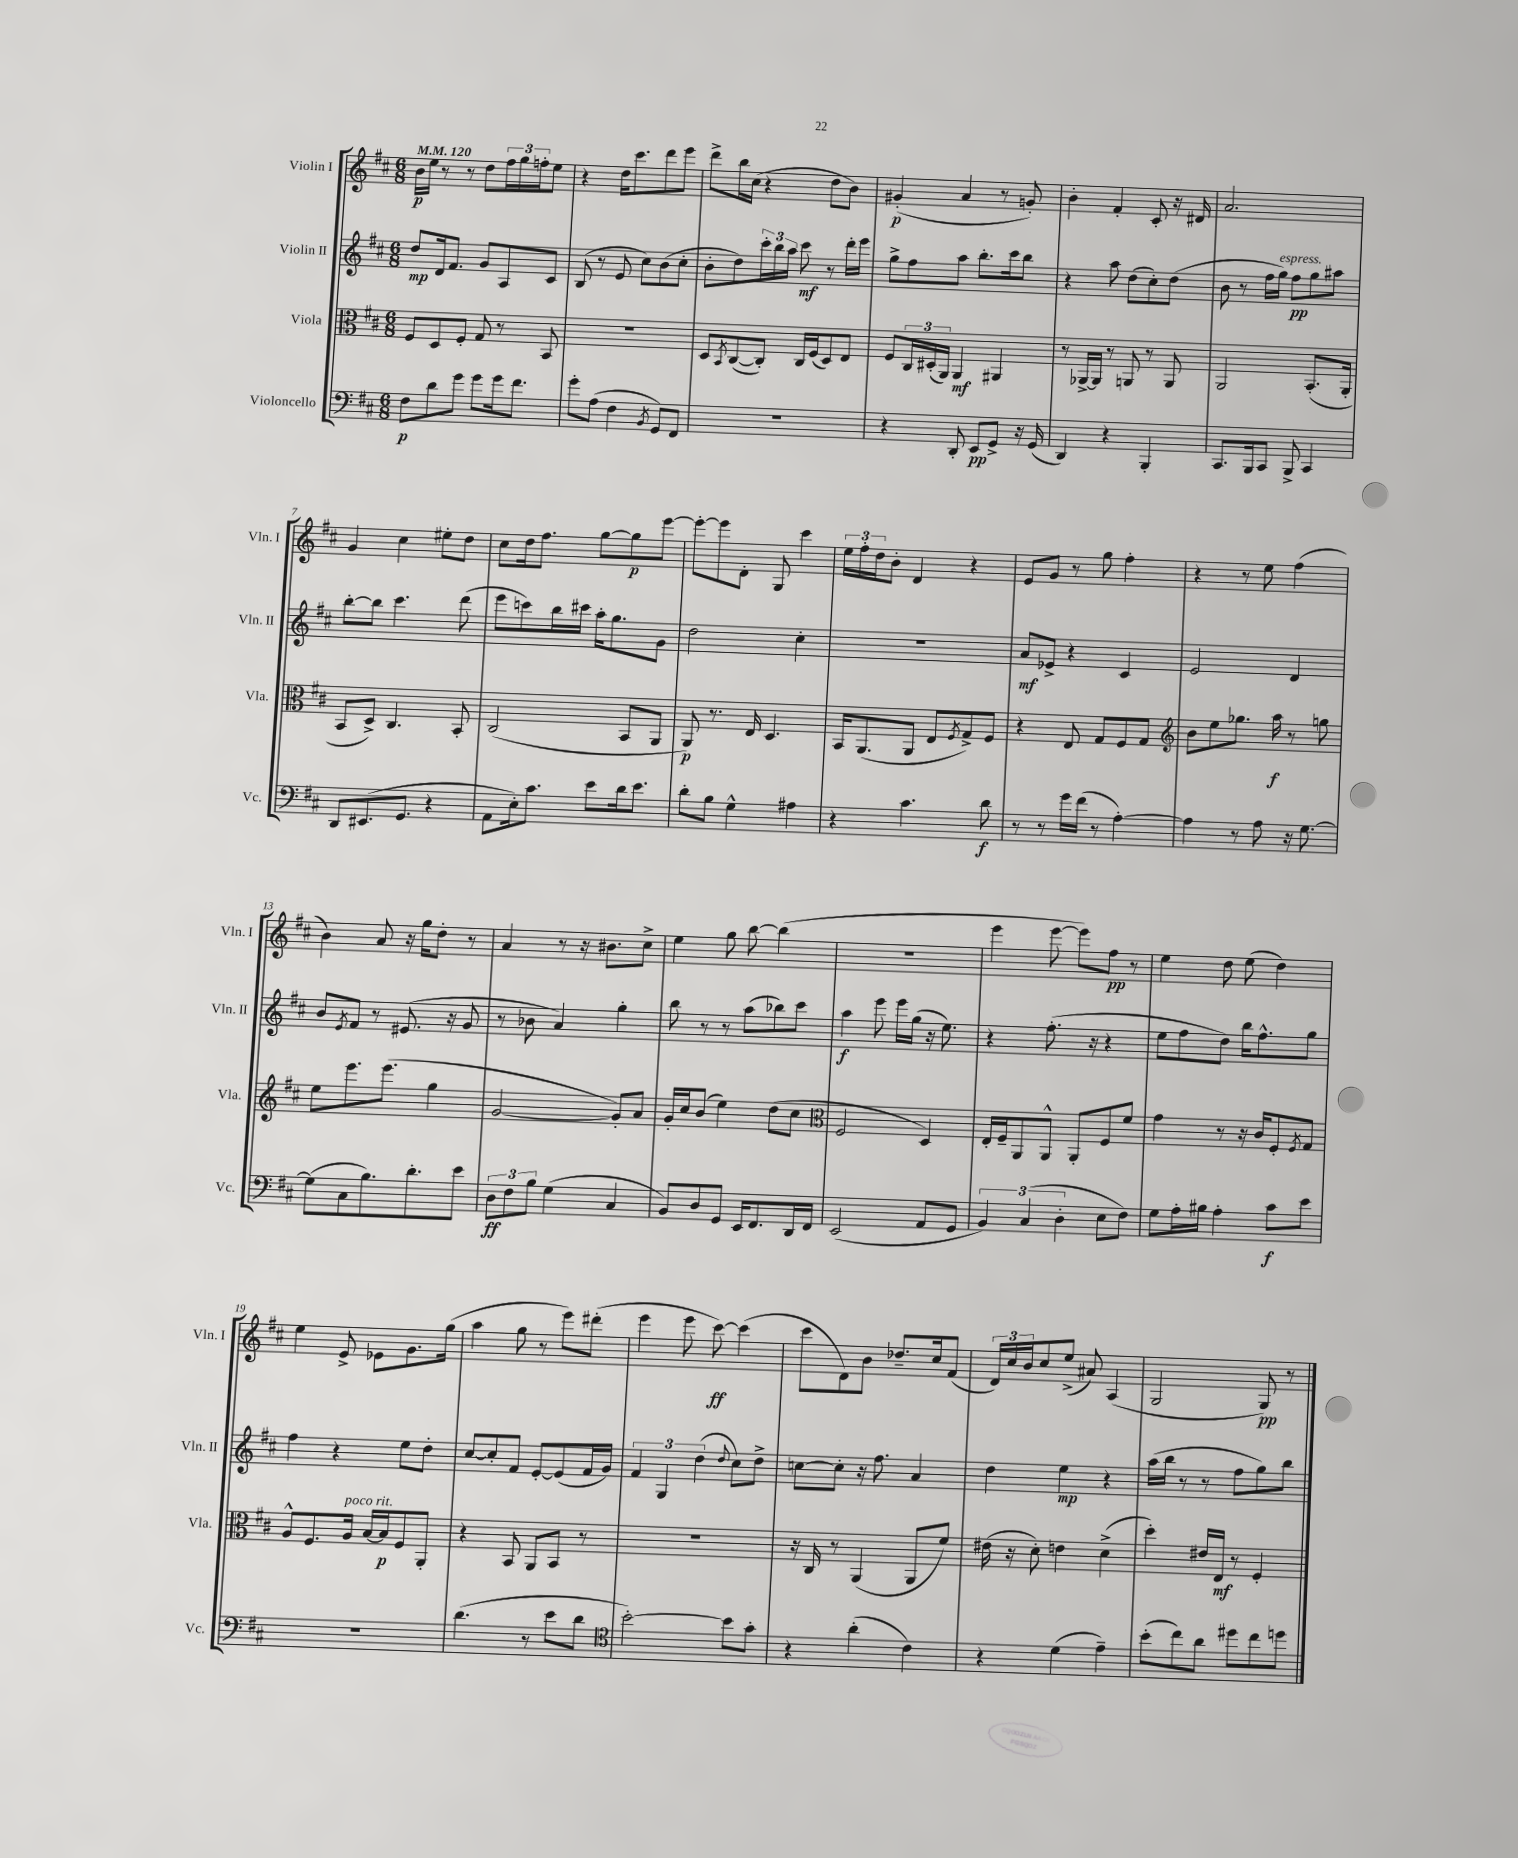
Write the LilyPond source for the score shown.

<<
\new StaffGroup <<
\new Staff = "s0" \with { instrumentName = "Violin I" shortInstrumentName = "Vln. I" } {
    \clef treble \key d \major \numericTimeSignature \time 6/8 \tempo 4 = 120
    b'16\p e''16 r8 r8 d''8 \tuplet 3/2 { fis''16 g''16 f''16-. } e''8 |
    r4 d''16 cis'''8. d'''8 e'''8 |
    d'''8-> b''16 cis''16( r4 d''8 b'8) |
    gis'4-.\p( a'4 r8 g'8-.) |
    b'4-. fis'4-. cis'8-. r16 dis'16 |
    a'2. |
    g'4 cis''4 eis''8-. d''8 |
    cis''8 d''16 fis''8. g''8~ g''8\p e'''8~ |
    e'''8~-. e'''8 d'8-. g8 cis'''4 |
    \tuplet 3/2 { e''16 fis''16-. d''16 } b'8-. d'4 r4 |
    e'8 g'8 r8 g''8 fis''4-. |
    r4 r8 e''8 fis''4( |
    b'4) a'8 r16 g''16 d''8-. r8 |
    a'4 r8 r16 bis'8. cis''8-> |
    e''4 g''8 b''8~ b''4( |
    R2. |
    e'''4 e'''8~ e'''8) fis''8\pp r8 |
    e''4 d''8 e''8( d''4) |
    e''4 e'8-> ees'8 g'8. g''16( |
    a''4 g''8 r8 e'''8) dis'''8-.( |
    e'''4 e'''8 cis'''8~\ff) cis'''4( |
    cis'''8 d'8) b'8 des''8.-- cis''16 fis'8( |
    \tuplet 3/2 { d'16) cis''16 b'16 } cis''8 e''8->( ais'8) a4( |
    g2 g8\pp) r8 \bar "|." |
}
\new Staff = "s1" \with { instrumentName = "Violin II" shortInstrumentName = "Vln. II" } {
    \clef treble \key d \major \numericTimeSignature \time 6/8
    d''8\mp d'16 fis'8. g'8 a8 cis'8 |
    b8( r8 e'8 cis''8) b'8( cis''8-. |
    b'8-. d''8) \tuplet 3/2 { cis'''16-. b''16 a''16 } cis'''8\mf r8 d'''16-. e'''16 |
    g''8-> fis''8 a''8 b''8.-. cis'''16 b''8 |
    r4 a''8 d''8( cis''8-.) d''8( |
    b'8 r8 fis''16 g''16^\markup { \italic "espress." }) fis''8\pp g''8 ais''8 |
    b''8~-. b''8 cis'''4. d'''8( |
    e'''8 c'''8) b''16 cis'''16 a''16-. g''8. g'8 |
    d''2 cis''4-. |
    R2. |
    a'8\mf ees'8-> r4 cis'4 |
    e'2 d'4 |
    b'8 \acciaccatura { e'8 } fis'8 r8 eis'8.( r16 g'8 |
    r8 bes'8 a'4) g''4-. |
    b''8 r8 r8 a''8( bes''8) cis'''8 |
    a''4\f e'''8 e'''16 g''16( r16 e''8.) |
    r4 fis''8.-.( r16 r4 |
    e''8 fis''8 d''8) b''16 fis''8.-^ g''8 |
    fis''4 r4 e''8 d''8-. |
    cis''8~ cis''8-. fis'8 e'8~-. e'8( fis'16 g'16) |
    \tuplet 3/2 { fis'4 g4 d''4( } \appoggiatura { d''8 } cis''8) d''8-> |
    c''8~ c''8-. r16 fis''8. a'4 |
    d''4 e''4\mp r4 |
    a''16( b''16 r8 r8 fis''8 g''8) b''8 \bar "|." |
}
\new Staff = "s2" \with { instrumentName = "Viola" shortInstrumentName = "Vla." } {
    \clef alto \key d \major \numericTimeSignature \time 6/8
    fis8 d8 fis8-. g8 r8 b,8 |
    R2. |
    d8 \acciaccatura { b,8 } cis8~( cis8-.) cis16 fis16( d8) e8 |
    fis8 \tuplet 3/2 { cis16 dis16-.( a,16) } a,4\mf ais,4 |
    r8 aes,16~-> aes,16 r8 a,8 r8 a,8 |
    a,2 b,8.-.( a,16-. |
    b,8 d8->) cis4. b,8-. |
    cis2( b,8 a,8 |
    a,8\p) r8. e16 d4. |
    b,16 a,8.( a,8 e8 \acciaccatura { fis8 } g8->) fis8 |
    r4 e8 g8 fis8 g8 |
    \clef treble b'8 e''8 ges''8. a''16\f r8 g''8 |
    e''8 e'''8. e'''8.( g''4 |
    g'2~ g'8-.) a'8 |
    g'16-. cis''16 b'8( e''4) d''8( cis''8 |
    \clef alto fis2 d4) |
    e16-. fis16-- a,8 a,8-^ a,8-. fis8 fis'8 |
    g'4 r8 r16 cis'16 fis8-. \acciaccatura { fis8 } g8 |
    a8-^ fis8. a16^\markup { \italic "poco rit." } b16~ b16\p fis8 a,8-. |
    r4 b,8 a,8 b,8 r8 |
    R2. |
    r16 cis16 r8 a,4( a,8 fis'8) |
    eis'16( r16 d'8-.) e'4 d'4->( |
    d''4-.) eis'16 e16\mf r8 fis4-. \bar "|." |
}
\new Staff = "s3" \with { instrumentName = "Violoncello" shortInstrumentName = "Vc." } {
    \clef bass \key d \major \numericTimeSignature \time 6/8
    fis8\p d'8 g'8 g'8 g'16 fis'8. |
    g'8-. a8( fis4 \acciaccatura { b,8 } g,8) fis,8 |
    R2. |
    r4 d,8-. e,8\pp g,8-> r16 g,16( |
    d,4) r4 b,,4-. |
    cis,8. b,,16 cis,8 b,,8-> cis,4 |
    d,8 eis,8.( g,8. r4 |
    a,8 e16-.) cis'8. e'8 d'16 e'8. |
    d'8-. b8 g4-^ ais4 |
    r4 cis'4. d'8\f |
    r8 r8 g'16 fis'16( r8 a4~-.) |
    a4 r8 a8 r16 g8.~ |
    g8( cis8 b8.) d'8.-. e'8 |
    \tuplet 3/2 { d8\ff fis8 b8 } g4( cis4 |
    b,8) d8 g,8 e,16 fis,8. d,16 fis,16 |
    e,2( a,8 g,8 |
    \tuplet 3/2 { b,4) cis4( d4-. } e8 fis8) |
    g8 a16-. bis16 a4-. cis'8\f e'8 |
    R2. |
    d'4.( r8 e'8 d'8 |
    \clef tenor b'2~-.) b'8 g'8-. |
    r4 a'4-.( cis'4) |
    r4 d'4( e'4--) |
    b'8-.( cis''8) a'8 dis''8 cis''8 d''8 \bar "|." |
}
>>
>>
